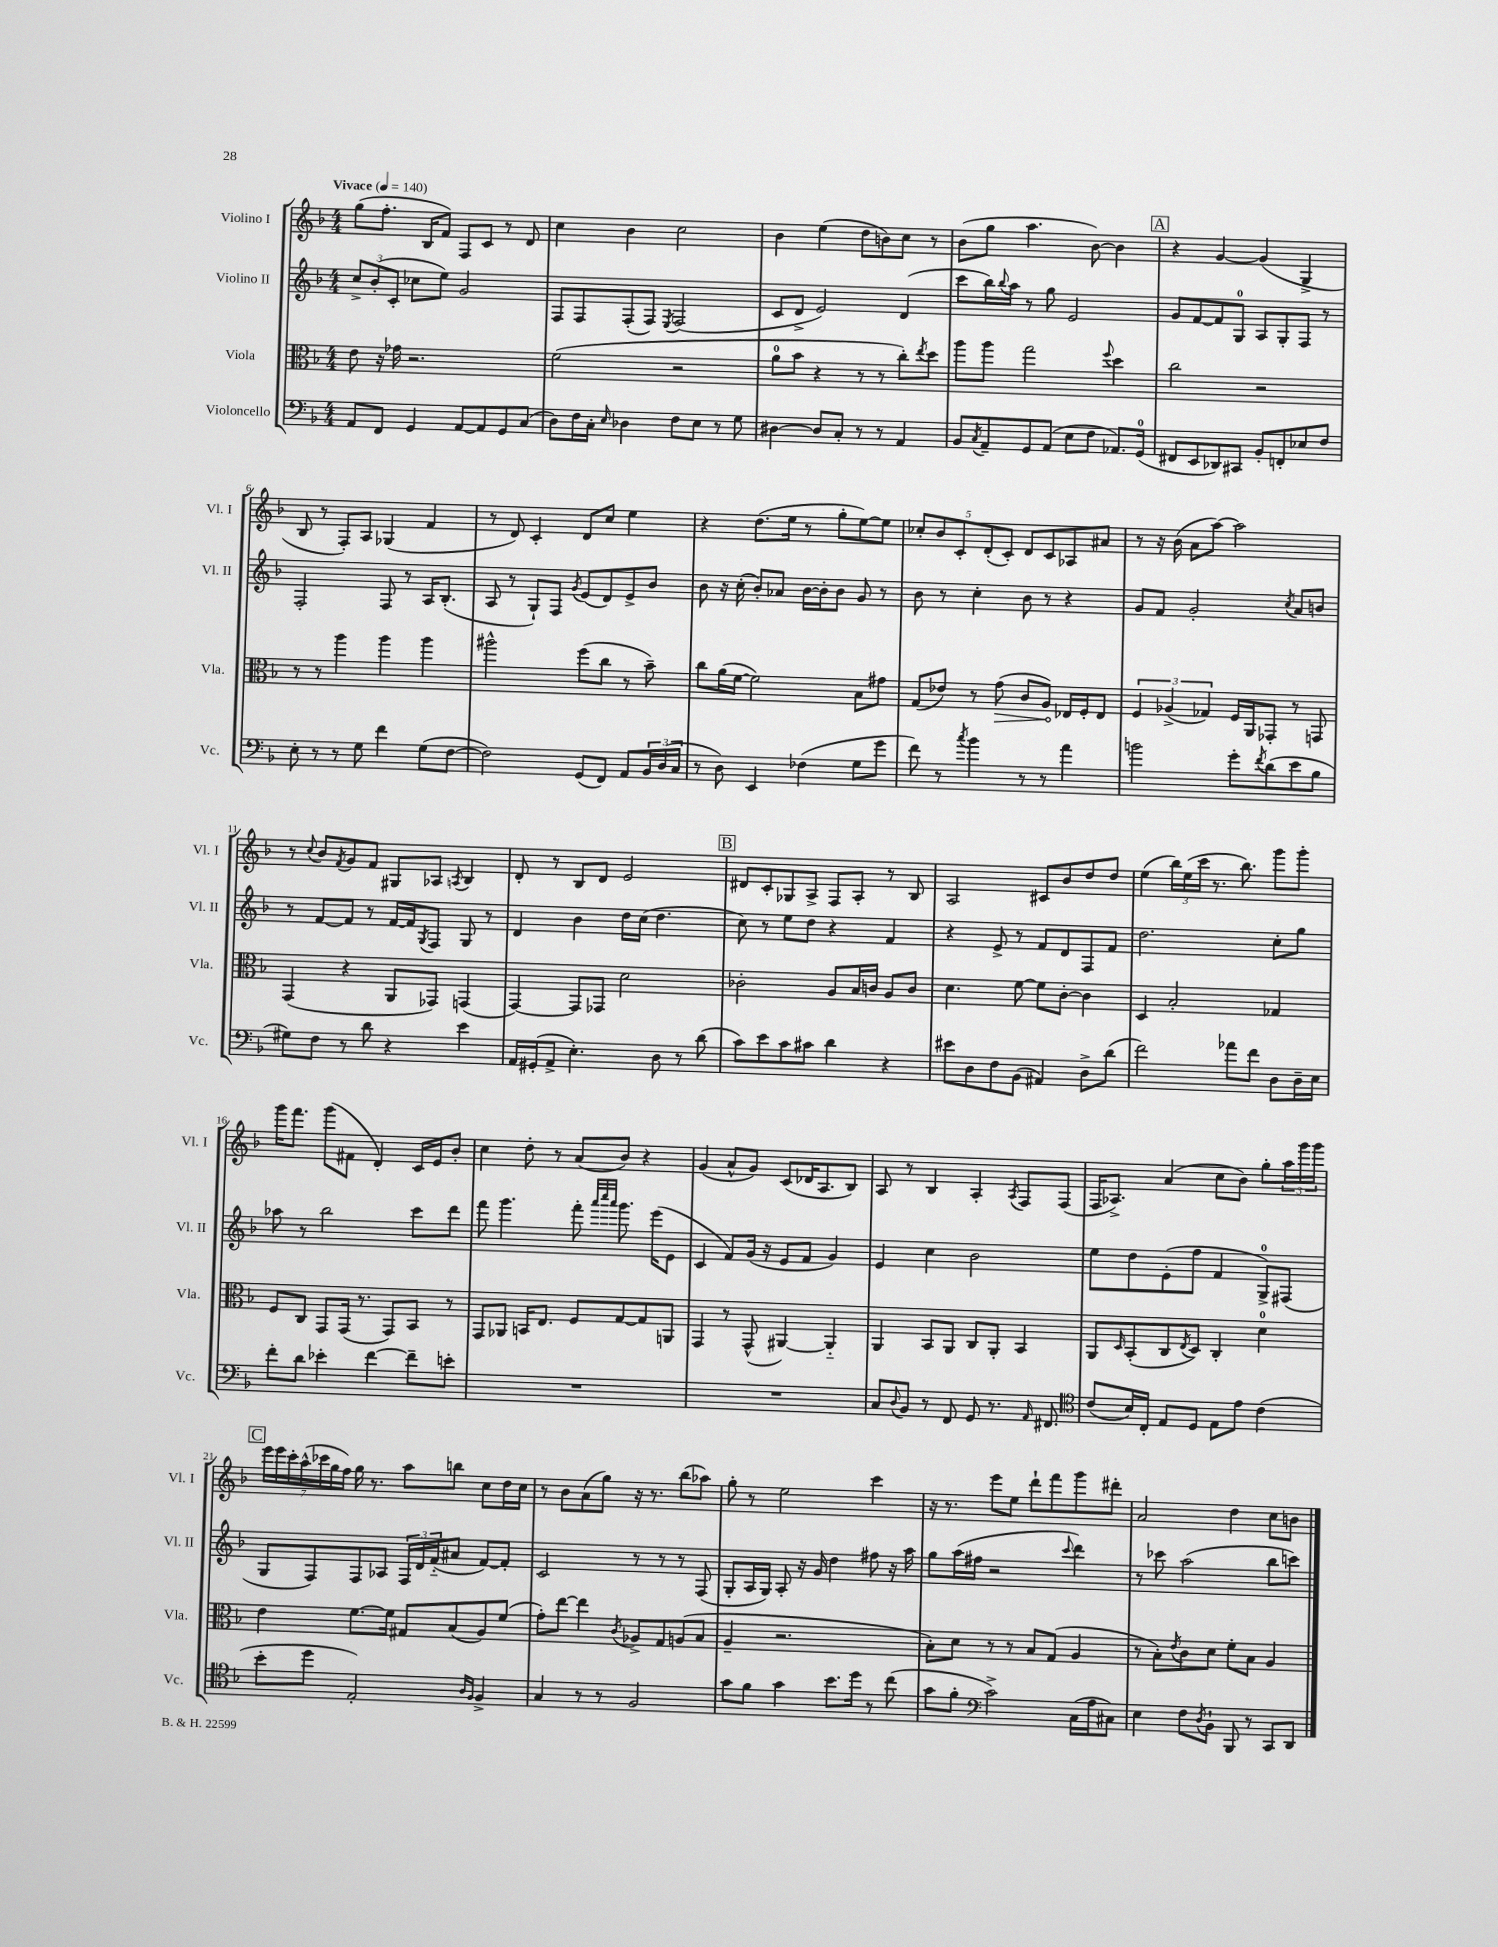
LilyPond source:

<<
\new StaffGroup <<
\new Staff = "s0" \with { instrumentName = "Violino I" shortInstrumentName = "Vl. I" } {
    \clef treble \key f \major \numericTimeSignature \time 4/4 \tempo "Vivace" 4 = 140
    g''8( f''8.-. bes16 f'8) f8 c'8 r8 d'8 |
    c''4 bes'4 c''2 |
    bes'4 e''4( d''8 b'8) c''8 r8 |
    bes'8( g''8 a''4. bes'8~) bes'4 |
    \mark \markup { \box "A" } r4 g'4~ g'4( g4-> |
    bes8 r8 f8-.) a8 ges4( f'4 |
    r8 d'8) c'4-. d'8 c''8 e''4 |
    r4 d''8.( e''16 r8 g''8-. e''8~) e''8 |
    \tuplet 5/4 { ces''8-. bes'8 c'8-. d'8-.( c'8-.) } d'8 c'8 aes8 ais'8 |
    r8 r16 bes'16( a'8 a''8~) a''2 |
    r8 \appoggiatura { c''8 } bes'8 \acciaccatura { f'8 } g'8 f'8 gis8 aes8 \acciaccatura { a8 } bes4 |
    d'8-. r8 bes8 d'8 e'2 |
    \mark \markup { \box "B" } dis'8 c'8-. ges8 a8-> f8 a8-. r8 bes8 |
    a2 cis'8 bes'8 d''8 d''8 |
    e''4( \tuplet 3/2 { bes''16) e''16( c'''16 } r8. bes''8.) g'''8 g'''8-. |
    g'''16 f'''8. g'''8( fis'8 d'4-.) c'16 e'16 bes'8-. |
    c''4 d''8-. r8 a'8( bes'8) r4 |
    g'4( a'8-^ g'8) c'8( des'16 a8. bes8) |
    a8 r8 bes4 a4-. \acciaccatura { a8 } f8 f8( |
    f16 aes8.->) a'4( c''8 bes'8) g''8-. \tuplet 3/2 { a''16 g'''16 g'''16 } |
    \mark \markup { \box "C" } \tuplet 7/4 { e'''16 e'''16 c'''16-. a''16-^( ces'''16 g''16 f''16) } g''16 r8. a''8 b''8 c''8 d''16 c''16 |
    r8 bes'8 a'8( g''8) r16 r8. bes''8( aes''8) |
    g''8-. r8 e''2 c'''4 |
    r16 r8. e'''8 e''8 d'''8-! f'''8 g'''8 dis'''8-. |
    a'2 d''4 c''8 b'8 \bar "|." |
}
\new Staff = "s1" \with { instrumentName = "Violino II" shortInstrumentName = "Vl. II" } {
    \clef treble \key f \major \numericTimeSignature \time 4/4
    \tuplet 3/2 { c''8-> bes'8-.( c'8-. } ces''8 e''8) g'2 |
    f8 f8 f8-.( f8) \acciaccatura { e8 } f2( |
    c'8 d'8-> e'2) d'4( |
    c'''8 bes''16) \appoggiatura { bes''8 } a''16 r8 g''8 e'2 |
    \mark \markup { \box "A" } g'8 f'8~ f'8 g8-0 a8 g8-. f8 r8 |
    f2-. f8 r8 a16 bes8.-.( |
    a8 r8 g8-!) f8 \acciaccatura { g'8 } e'8( d'8) e'8-> bes'8 |
    bes'8 r16 c''16-.( bes'8-.) aes'8 bes'16~ bes'16-. bes'8 g'8 r8 |
    bes'8 r8 c''4-. bes'8 r8 r4 |
    g'8 f'8 g'2-. \acciaccatura { c''8 } a'8 b'8 |
    r8 f'8~ f'8 r8 f'16~ f'16 \acciaccatura { g8 } f8 g8 r8 |
    d'4 bes'4 d''16 c''16( d''4. |
    \mark \markup { \box "B" } c''8) r8 e''8 d''8 r4 f'4 |
    r4 e'8-> r8 f'8 d'8 f8 f'8 |
    d''2. c''8-. g''8 |
    aes''8 r8 bes''2 c'''8 d'''8 |
    f'''8 g'''4. f'''8-. \grace { a'''32 c''''32 a'''32 } g'''8. e'''16( e'8 |
    c'4 f'8) g'16( r16 e'8 f'8 g'4) |
    e'4 c''4 bes'2 |
    e''8 d''8 e'8-.( f''8 f'4 g8-0->) fis8( |
    \mark \markup { \box "C" } g8 f8) f8 aes8 \tuplet 3/2 { f16 d'16 f'16-_( } ais'8 f'8~) f'8-. |
    c'2 r8 r8 r8 f8( |
    g8-. a16 g16) a8-. r16 g'16 d''4 fis''8 r16 a''16 |
    g''8 a''16( fis''16 r2 \appoggiatura { c'''8 } d'''4) |
    r8 ces'''8 a''2( bes''8 c'''8) \bar "|." |
}
\new Staff = "s2" \with { instrumentName = "Viola" shortInstrumentName = "Vla." } {
    \clef alto \key f \major \numericTimeSignature \time 4/4
    e'8 r16 ges'16 r2. |
    f'2( r2 |
    a'8-0 bes'8 r4 r8 r8 c''8-.) \acciaccatura { e''8 } d''8 |
    a''8 a''8 g''2 \appoggiatura { f''8 } d''4 |
    \mark \markup { \box "A" } c''2 r2 |
    r8 r8 a''4 a''4 a''4 |
    ais''2-^ f''8( c''8 r8 bes'8--) |
    c''8 a'16( f'16~ f'2) bes8 gis'8 |
    g8( ees'8) r8 \once \override Hairpin.circled-tip = ##t g'8\>( c'8 a8\!) ees16 f16-. ees8 |
    \tuplet 3/2 { f4 aes4->( ges4) } f16 a,16 ges,8-. r8 g,8 |
    g,4( r4 a,8 ges,8) g,4( |
    g,4~) g,8 ges,8 d'2 |
    \mark \markup { \box "B" } ces'2-. a8 bes16 c'16 a8 c'8 |
    d'4. f'8~ f'8 c'8~-. c'4 |
    d4 bes2-. ges4 |
    f8 c8 g,8 g,16( r8. g,8) bes,8 r8 |
    g,8 aes,8 b,16 e8. f8 g8~ g8 a,8 |
    g,4 r8 g,8-^( ais,4~) ais,4-_ |
    a,4 bes,8 a,8 c8 a,8-. bes,4 |
    a,8 \grace { d16 } bes,8-.( c8 \acciaccatura { e8 } d8) c4-. d'4-0 |
    \mark \markup { \box "C" } e'4 f'8.~ f'16 gis8 bes8( a8) f'8( |
    g'8-.) e''8~ e''4 \acciaccatura { c'8 } aes8-> g8 a8( bes8 |
    a4-- r2. |
    bes8-.) d'8 r8 r8 bes8 g8( a4 |
    r8 bes8-.) \acciaccatura { e'8 } c'8 d'8 f'8-. bes8 a4 \bar "|." |
}
\new Staff = "s3" \with { instrumentName = "Violoncello" shortInstrumentName = "Vc." } {
    \clef bass \key f \major \numericTimeSignature \time 4/4
    a,8 f,8 g,4 a,8~ a,8 g,8 c8( |
    d8) f16 c16-. \grace { e16 } des4 f8 e8 r8 g8 |
    dis4~ dis8 c8-. r8 r8 a,4 |
    bes,8 \acciaccatura { c8 } a,8-- g,8 a,8( e8 f8 aes,8.) g,16-0( |
    \mark \markup { \box "A" } fis,8 e,8 des,8) cis,8 bes,8-. f,8-. ees8 f8 |
    e8-. r8 r8 g8 f'4 g8( f8~ |
    f2) g,8( f,8) a,8 \tuplet 3/2 { bes,16 d16( c16 } |
    r8 d8) e,4 fes4( g8 g'8 |
    f'8) r8 \acciaccatura { c''8 } bes'4 r8 r8 a'4 |
    b'2 g'8-. \acciaccatura { f'8 } d'8( e'8 bes8 |
    gis8) f8 r8 d'8 r4 e'4 |
    a,16 gis,16-.( a,8-> e4.-.) d8 r8 d'8( |
    \mark \markup { \box "B" } c'8) e'8 c'8 cis'8 d'4 r4 |
    eis'8 d8 f8 bes,8( ais,4) d8-> d'8( |
    f'2) aes'8 f'8 d8 d16-- e16 |
    f'8-. d'8 ees'4-. f'4~ f'8-- e'8-. |
    R1 |
    R1 |
    c8 \appoggiatura { d8 } bes,8 r8 f,8 g,8 r8. \grace { a,16 } fis,8. |
    \clef tenor c'8( bes16) c16-. e8 d8 e8 e'8 c'4( |
    \mark \markup { \box "C" } bes'8-. d''8 e2-.) \grace { a16 f16 } f4-> |
    g4 r8 r8 f2 |
    g'8 f'8 g'4 bes'8. d''16 r8 c''8( |
    g'8 f'8-. \clef bass c'2->) c16( a16 cis8) |
    e4 f8 \acciaccatura { d8 } bes,8-! bes,,8 r8 c,8 d,8 \bar "|." |
}
>>
>>
